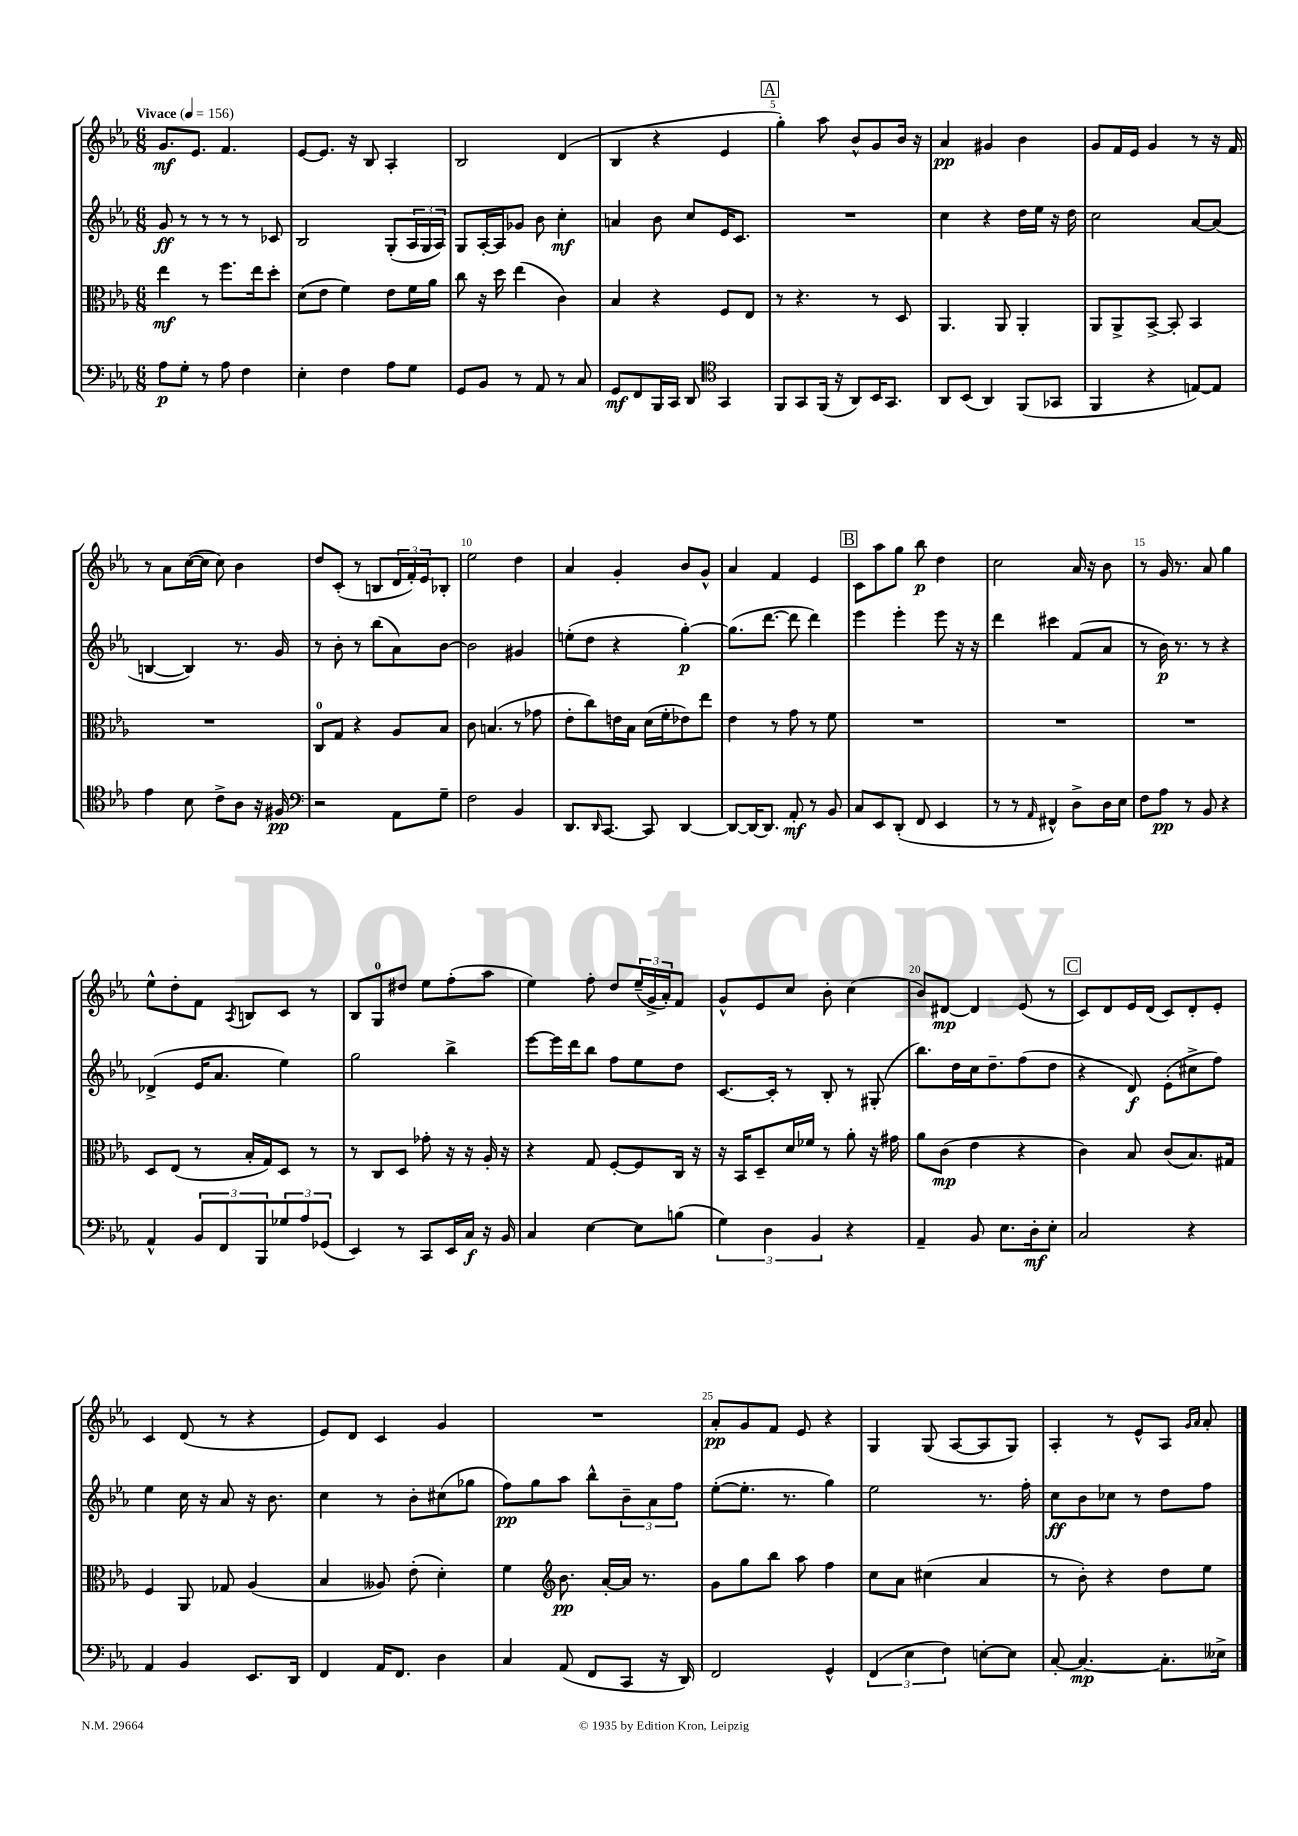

**kern	**kern	**kern	**kern
*staff4	*staff3	*staff2	*staff1
*clefF4	*clefC3	*clefG2	*clefG2
*k[b-e-a-]	*k[b-e-a-]	*k[b-e-a-]	*k[b-e-a-]
*M6/8	*M6/8	*M6/8	*M6/8
*MM156	*MM156	*MM156	*MM156
8A-\L	4ee-\	8g/	8.g/L
8G'\J	.	8r	.
.	.	.	8.e-/J
8r	8r	8r	.
8A-\	8.ff\L	8r	4.f/
4F\	.	8r	.
.	16ee-\k	.	.
.	8dd'\J	8c-/	.
=	=	=	=
4E-'\	(8d\L	2B-/	[8e-/L
.	8e-\J	.	8.e-/]J
4F\	4f\)	.	.
.	.	.	16r
.	.	.	8B-/
8A-\L	8e-\L	(8G'/L	4A-'/
8G\J	16f\L	24A-/L	.
.	.	24G/	.
.	16a-\JJ	.	.
.	.	24A-/JJ)	.
=	=	=	=
8GG/L	8cc\	8G/L	2B-/
8BB-/J	16r	[16A-'/L	.
.	16dd\	16A-/]J	.
8r	(4ee-\	8g-/J	.
8AA-/	.	8b-\	.
8r	4c\)	4cc'\	(4d/
8C/	.	.	.
=	=	=	=
8GG/L	4B-/	4a/	4B-/
8FF/	.	.	.
16BBB-/L	4r	8b-\	4r
16CC/JJ	.	.	.
8DD/	.	8cc/L	.
*clefC4	*	*	*
4GG/	8F/L	16e-/K	4e-/
.	.	8.c/J	.
.	8E-/J	.	.
=	=	=	=
8FF/L	8r	2.r	4gg'\)
8GG/	4.r	.	.
(16FF/Jk	.	.	8aa-\
16r	.	.	.
8AA-/L)	.	.	8b-^^/L
16BB-/K	8r	.	8g/
8.GG/J	.	.	.
.	8D/	.	16b-/Jk
.	.	.	16r
=	=	=	=
8AA-/L	4.AA-/	4cc\	4a-/
(8BB-/J	.	.	.
4AA-/)	.	4r	4g#/
.	8AA-/	.	.
(8FF/L	4AA-'/	16dd\LL	4b-\
.	.	16ee-\JJ	.
8GG-/J	.	16r	.
.	.	16dd\	.
=	=	=	=
4FF/	8AA-/L	2cc\	8g/L
.	8AA-^/	.	16f/L
.	.	.	16e-/JJ
4r	[8BB-^/J	.	4g/
.	8BB-'/]	.	.
[8E/L)	4BB-/	[8a-/L	8r
8E/]J	.	(8a-/]J	16r
.	.	.	16f/
=	=	=	=
4e-\	2.r	[4B/	8r
.	.	.	8a-\L
8B-\	.	4B/])	([16cc\L
.	.	.	16cc\]JJ
8c^\L	.	.	8cc\)
8A-\J	.	8.r	4b-\
16r	.	.	.
16F#/	.	16g/	.
=	=	=	=
*clefF4	*	*	*
2r	8C/L	8r	8dd/L
.	8G/J	8b-'\	(8c'/J
.	4r	8r	8r
.	.	(8bb-\L	8B/L
8AA-\L	8A-/L	8a-\)	24d/L
.	.	.	24f'/)
.	.	.	24e-/J
8G~\J	8B-/J	[8b-\J	8B-'/J
=	=	=	=
2F\	8c\	2b-\]	2ee-\
.	(4.B/	.	.
4BB-/	8r	4g#/	4dd\
.	8g-\	.	.
=	=	=	=
8.DD/L	8e-'\L	(8ee'\L	4a-/
.	8cc\)	8dd\J	.
16qqDD/	.	.	.
[8.CC/J	.	.	.
.	16e\L	4r	4g'/
.	16B-\JJ	.	.
8CC/]	(16d\LL	.	.
.	16f'\J	.	.
[4DD/	8e-\)	[4gg'\)	8b-/L
.	8ee-\J	.	8g^^/J
=	=	=	=
8DD/_L	4e-\	(8.gg\]L	4a-/
16DD/_K	.	.	.
8.DD/]J	.	[8.ddd\J	.
.	8r	.	4f/
8AA-'/	8g\	8ddd\]	.
8r	8r	4ddd\)	4e-/
8BB-/	8f\	.	.
=	=	=	=
8C/L	2.r	4eee-\	8c\L
8EE-/	.	.	8aa-\
(8DD'/J	.	4eee-'\	8gg\J
8FF/	.	.	8bb-\
4EE-/	.	8eee-\	4dd\
.	.	16r	.
.	.	16r	.
=	=	=	=
8r	2.r	4ddd\	2cc\
8r	.	.	.
16qqAA-/	.	.	.
4FF#^^/)	.	4ccc#\	.
8D^\L	.	(8f/L	16a-/
.	.	.	16r
16D\L	.	8a-/J	8b-\
16E-\JJ	.	.	.
=	=	=	=
8F\L	2.r	8r	8r
8A-\J	.	16b-\)	16g/
.	.	8.r	8.r
8r	.	.	.
8BB-/	.	8r	8a-/
4r	.	4r	4gg\
=	=	=	=
4AA-^^/	8D/L	(4d-^/	8ee-^^\L
.	(8E-/J	.	8dd'\
12BB-/L	8r	16e-/LK	8f\J
.	.	8.a-/J	.
12FF/	.	.	.
.	.	.	8qA-/
.	16B-'/LL	.	8B/L
12BBB-/	.	.	.
.	16G/J)	.	.
12G-/	8D/J	4ee-\)	8c/J
12A-/	.	.	.
.	8r	.	8r
(12GG-/J	.	.	.
=	=	=	=
4EE-/)	8r	2gg\	8B-/L
.	8C/L	.	8G/
8r	8D/J	.	8dd#/J
8CC/L	8g-'\	.	8ee-\L
16EE-/L	16r	4bb-^\	(8ff'\
16C/JJ	16r	.	.
16r	16A-'/	.	8aa-\J
16BB-/	16r	.	.
=	=	=	=
4C/	4r	[8eee-\L	4ee-\)
.	.	16eee-\]L	.
.	.	16ddd\J	.
[4E-\	8G/	8bb-\J	8ff'\
.	[8F'/L	8ff\L	8dd/L
8E-\]L	8F/]	8ee-\	(24ee-~/L
.	.	.	24g^/
.	.	.	24a-'/J)
(8B\J	16C/Jk	8dd\J	8f/J
.	16r	.	.
=	=	=	=
6G\)	16r	[8.c/L	8g^^/L
.	16BB-/LK	.	.
.	8D~/	.	8e-/
6D\	.	.	.
.	.	16c'/]Jk	.
.	16d/L	8r	8cc/J
.	16f-/JJ	.	.
6BB-/	.	.	.
.	8r	8B-'/	8b-'\
4r	8a-'\	8r	(4cc\
.	16r	(8G#'/	.
.	16g#\	.	.
=	=	=	=
4AA-~/	8a-\L	8.bb-\L)	8b-/L)
.	(8c\J	.	[8d#/J
.	.	16dd\L	.
8BB-/	4e-\	16cc\J	4d#/]
.	.	8.dd~\	.
8.E-\L	.	.	.
.	4r	(8ff\	(8e-/
16D'\k	.	.	.
8E-'\J	.	8dd\J	8r
=	=	=	=
2C/	4c\)	4r	8c/L)
.	.	.	8d/
.	8B-/	8d/)	16e-/L
.	.	.	(16d/JJ
.	(8c/L	(8e-'\L	8c/L)
4r	8.B-/)	8cc#^\	8d'/
.	.	8ff\J)	8e-'/J
.	16G#/Jk	.	.
=	=	=	=
4AA-/	4F/	4ee-\	4c/
4BB-/	8AA-/	16cc\	(8d/
.	.	16r	.
.	8G-/	8a-/	8r
8.EE-/L	(4A-/	16r	4r
.	.	8.b-\	.
16DD/Jk	.	.	.
=	=	=	=
4FF/	4B-/	4cc\	8e-/L)
.	.	.	8d/J
16AA-/LK	8A--/)	8r	4c/
8.FF/J	.	.	.
.	(8e-'\	8b-'\L	.
4D\	4d'\)	(8cc#\	4g/
.	.	8gg-\J	.
=	=	=	=
4C/	4f\	8ff\L)	2.r
.	.	8gg\	.
*	*clefG2	*	*
(8AA-/	8.b-\	8aa-\J	.
8FF/L	.	8bb-^^\L	.
.	[16a-'/LL	.	.
8CC/J	16a-/]JJ	12b-~\	.
.	8.r	.	.
.	.	12a-\	.
16r	.	.	.
.	.	12ff\J	.
16DD/)	.	.	.
=	=	=	=
2FF/	8g\L	([8ee-'\L	8a-'/L
.	8gg\	8.ee-'\]J	8g/
.	8bb-\J	.	8f/J
.	.	8.r	.
.	8aa-\	.	8e-/
4GG^^/	4ff\	4gg\)	4r
=	=	=	=
(6FF/	8cc\L	2ee-\	4G/
.	8a-\J	.	.
6E-\	.	.	.
.	(4cc#\	.	(8G/
6F\)	.	.	.
.	.	.	[8A-/L
[8E'\L	4a-/	8.r	8A-/]
8E\]J	.	.	8G/J)
.	.	16ff'\	.
=	=	=	=
[8C'/	8r	8cc\L	4A-'/
4.C/_	8b-'\)	8b-\	.
.	4r	8cc-\J	8r
.	.	8r	8e-^^/L
8.C'\]L	8dd\L	8dd\L	8A-/J
.	.	.	16qqg/LL
.	.	.	16qqa-/JJ
.	8ee-\J	8ff\J	8a-'/
16E--^\Jk	.	.	.
==	==	==	==
*-	*-	*-	*-
